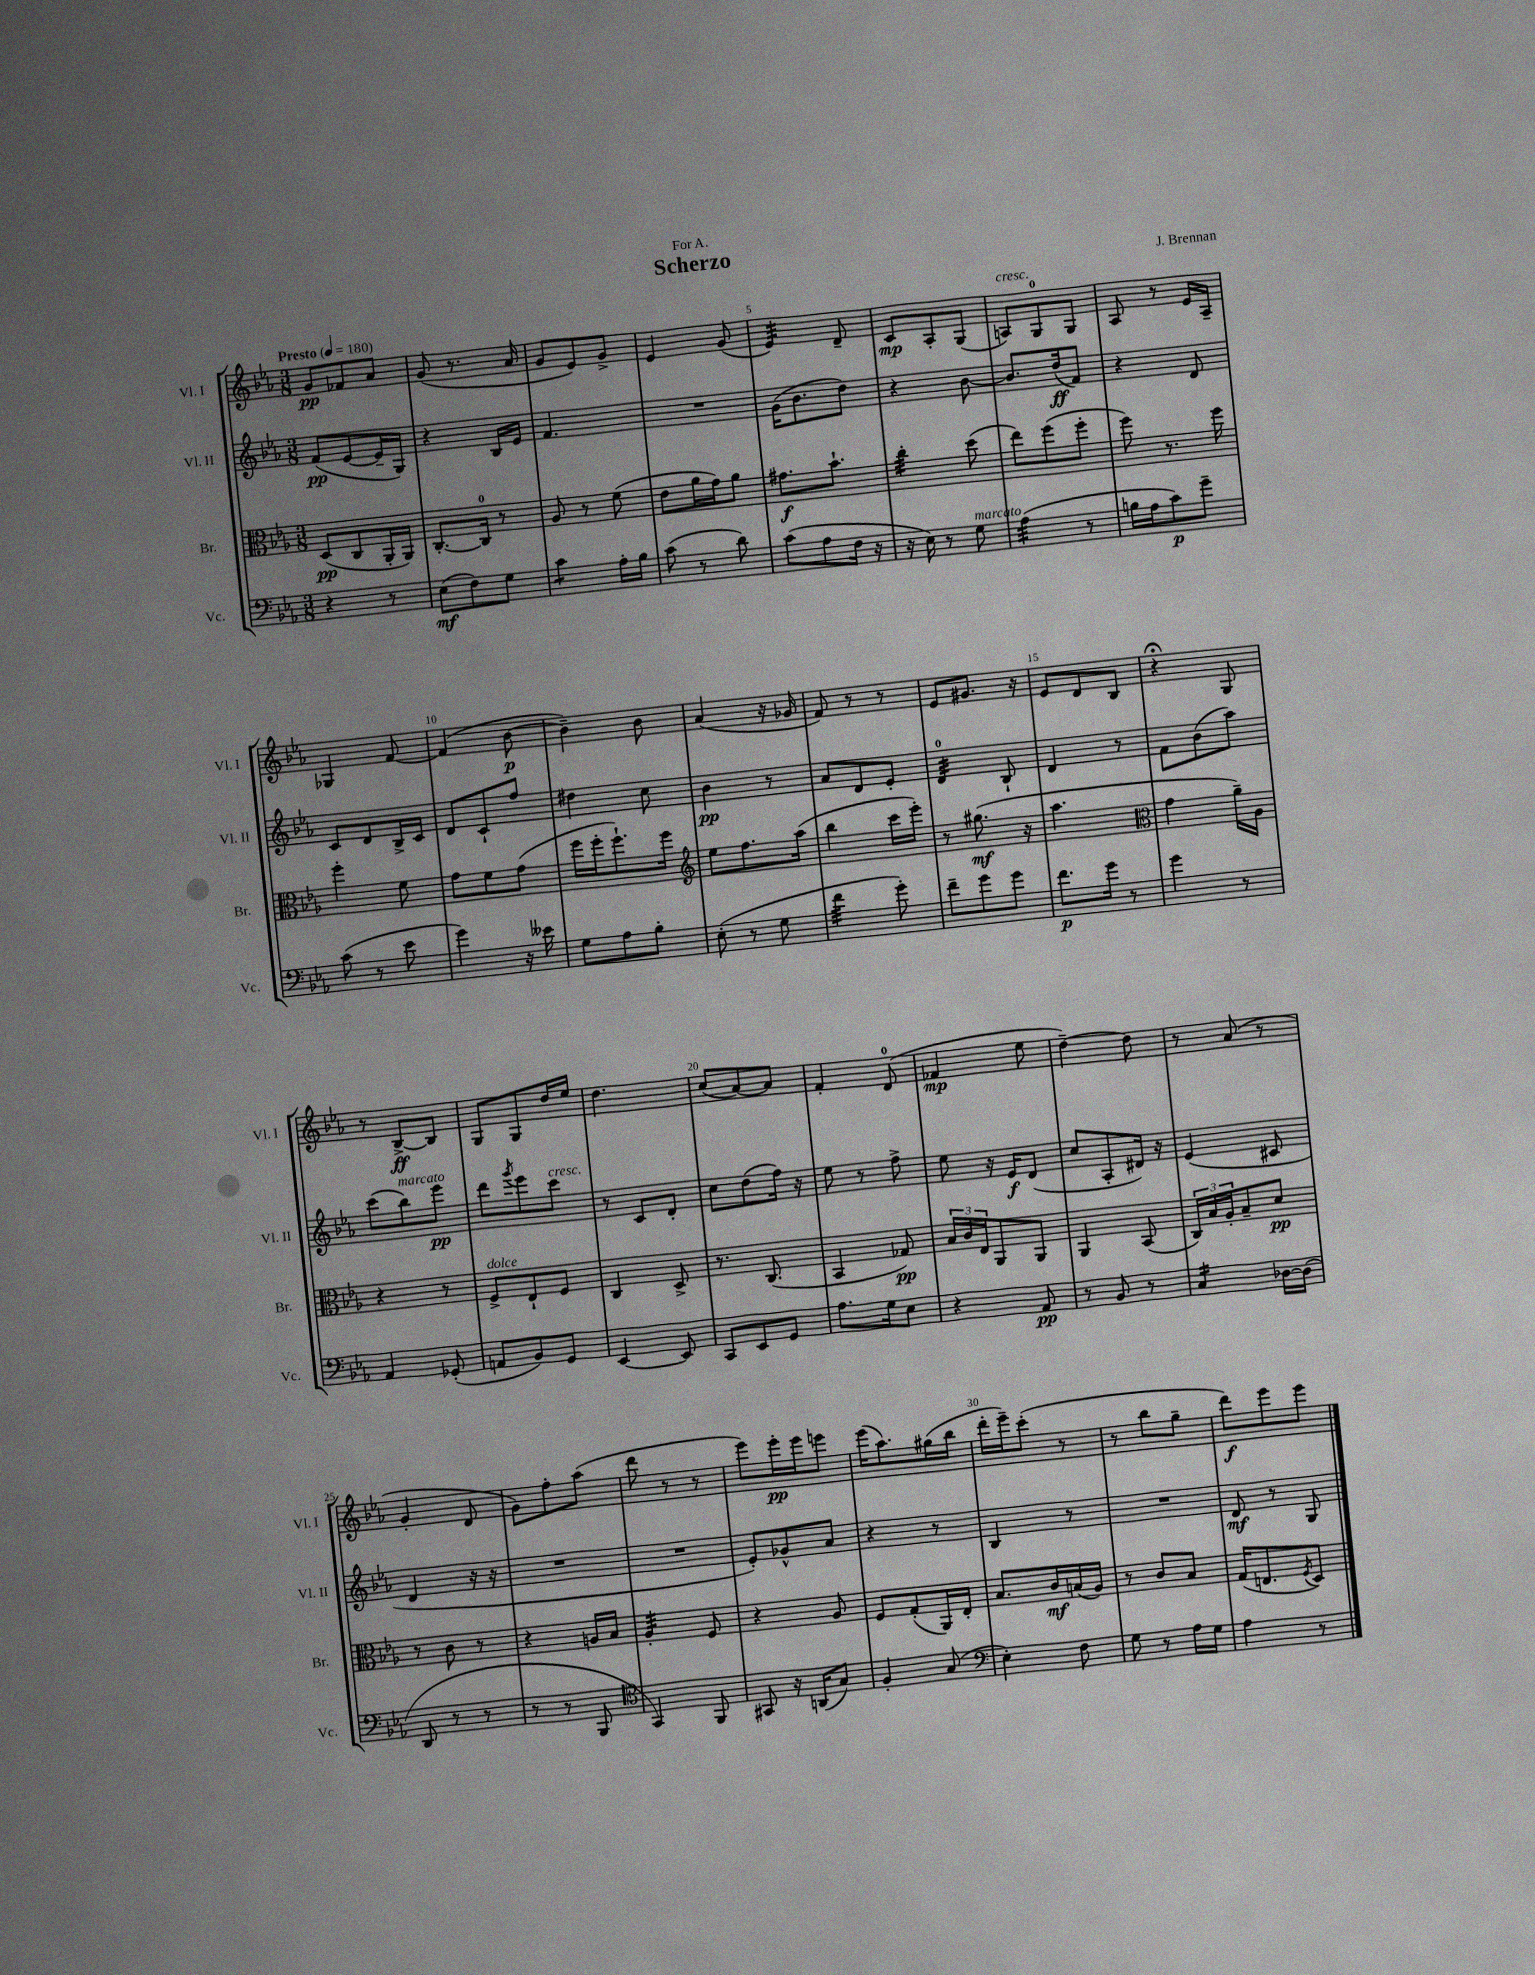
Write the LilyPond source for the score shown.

\header { title = "Scherzo" composer = "J. Brennan" dedication = "For A." }
<<
\new StaffGroup <<
\new Staff = "s0" \with { instrumentName = "Vl. I" shortInstrumentName = "Vl. I" } {
    \clef treble \key ees \major \numericTimeSignature \time 3/8 \tempo "Presto" 4 = 180
    g'8\pp fes'8 aes'8 |
    g'8( r8. aes'16 |
    g'8 ees'8) g'8-> |
    ees'4 g'8( |
    ees'4:32) d'8-- |
    c'8\mp aes8-. g8( |
    a8^\markup { \italic "cresc." }) g8-0 g8 |
    aes8 r8 ees'16 aes16-- |
    ges4 f'8~ |
    f'4( bes'8~\p |
    bes'4--) bes'8 |
    aes'4( r16 ges'16 |
    f'8) r8 r8 |
    ees'8 gis'8. r16 |
    ees'8 d'8 bes8 |
    r4\fermata g8 |
    r8 bes8~->\ff bes8 |
    g8 g8 d''16 ees''16 |
    d''4. |
    c''8( aes'8~) aes'8 |
    f'4-. d'8-0( |
    fes'4\mp ees''8 |
    d''4~--) d''8 |
    r8 aes'8( r8 |
    g'4-. d'8 |
    g'8) f''8-. aes''8( |
    d'''8 r8 r8 |
    ees'''8) ees'''16-.\pp ees'''16 e'''8 |
    ees'''16( aes''8.) gis''16( bes''16 |
    d'''16-. ees'''16--) c'''8-.( r8 |
    r8 bes''8 g''8-- |
    d'''8\f) ees'''8 ees'''8 \bar "|." |
}
\new Staff = "s1" \with { instrumentName = "Vl. II" shortInstrumentName = "Vl. II" } {
    \clef treble \key ees \major \numericTimeSignature \time 3/8
    f'8\pp( ees'8~ ees'16-- g16) |
    r4 bes16 ees'16 |
    f'4. |
    R4. |
    g'16( bes'8. d''8) |
    r4 bes'8~ |
    bes'8. d''16\ff( f'8) |
    r4 d'8 |
    c'8 d'8 bes16-> c'16 |
    d'8 c'8-! f''8 |
    dis''4 c''8 |
    bes'4\pp r8 |
    aes'8 d'8 ees'8-. |
    d'4:32-0 bes8-! |
    d'4 r8 |
    f'8 bes'8( aes''8) |
    c'''8( bes''8^\markup { \italic "marcato" }) ees'''8\pp |
    d'''8 \acciaccatura { g'''8 } ees'''8 c'''8^\markup { \italic "cresc." } |
    r8 c'8 d'8-. |
    c''8 d''8( f''16) r16 |
    ees''8 r8 f''8-> |
    ees''8 r16 ees'16\f d'8( |
    c''8 aes8-. dis'16) r16 |
    ees'4( cis'8 |
    d'4 r16 r16 |
    R4. |
    R4. |
    ees'8-.) ges'8-^ aes'8 |
    r4 r8 |
    bes4 r8 |
    R4. |
    d'8\mf r8 g8 \bar "|." |
}
\new Staff = "s2" \with { instrumentName = "Br." shortInstrumentName = "Br." } {
    \clef alto \key ees \major \numericTimeSignature \time 3/8
    d8\pp( c8 aes,16-. aes,16) |
    c8.~-. c16-0 r8 |
    aes8 r8 f'8( |
    ees'8 aes'16 g'16) aes'8 |
    gis'8.\f bes'8.-! |
    c''4:32-. d''8( |
    ees''8) f''8( f''8-. |
    f''8) r8. f''16 |
    f''4-. f'8 |
    g'8 f'8 g'8( |
    f''16 f''16-. f''8.-!) f''16 |
    \clef treble ees''8 f''8. aes''16( |
    bes''4 c'''16 ees'''16-.) |
    r8 gis''8.\mf( r16 |
    aes''4. |
    \clef alto g'4 aes'16--) aes16 |
    r4 r8 |
    f8->^\markup { \italic "dolce" } ees8-! f8 |
    c4 d8-> |
    r8. c8.( |
    bes,4 ges8\pp) |
    \tuplet 3/2 { bes16 c'16 ees16 } aes,8 aes,8 |
    aes,4 bes,8( |
    \tuplet 3/2 { c16) bes16 aes16-. } bes8-- d'8\pp |
    r8 c'8 r8 |
    r4 a16 bes16 |
    aes4:32-. f8 |
    r4 aes8 |
    f8 g8-.( aes,16) ees16-. |
    bes8. c'16\mf b16( aes16) |
    r8 c'8 bes8 |
    g16( e8. \acciaccatura { f8 } d8) \bar "|." |
}
\new Staff = "s3" \with { instrumentName = "Vc." shortInstrumentName = "Vc." } {
    \clef bass \key ees \major \numericTimeSignature \time 3/8
    r4 r8 |
    ees8\mf( f8) g8 |
    c'4:8 aes16-. bes16 |
    c'8( r8 d'8) |
    c'8( aes8 f16 r16 |
    r16 ees16) r8 g8^\markup { \italic "marcato" } |
    aes4:32( r8 |
    b16 aes16 c'8\p) g'8-- |
    c'8( r8 ees'8 |
    g'4) r16 eeses'16 |
    g8 aes8 bes8-. |
    ees8-.( r8 g8 |
    f'4:32 g'8-.) |
    f'8-- g'8 g'8 |
    f'8.\p g'16 r8 |
    g'4 r8 |
    aes,4 ges,8-.( |
    a,8 bes,8) g,8 |
    ees,4~ ees,8 |
    c,8 ees,8 g,8 |
    aes8. g16 ees8 |
    r4 aes,8\pp |
    r8 bes,8 r8 |
    c4:16 des16~ des16( |
    d,8 r8 r8 |
    r8 r8 bes,,8 |
    \clef tenor g,4) f,8 |
    gis,8 r16 a,16( g8) |
    f4-. g8( |
    \clef bass ees4-.) f8 |
    g8 r8 aes16 g16 |
    aes4 r8 \bar "|." |
}
>>
>>
\layout { \context { \Score \override BarNumber.break-visibility = ##(#f #t #t) barNumberVisibility = #(every-nth-bar-number-visible 5) } }
